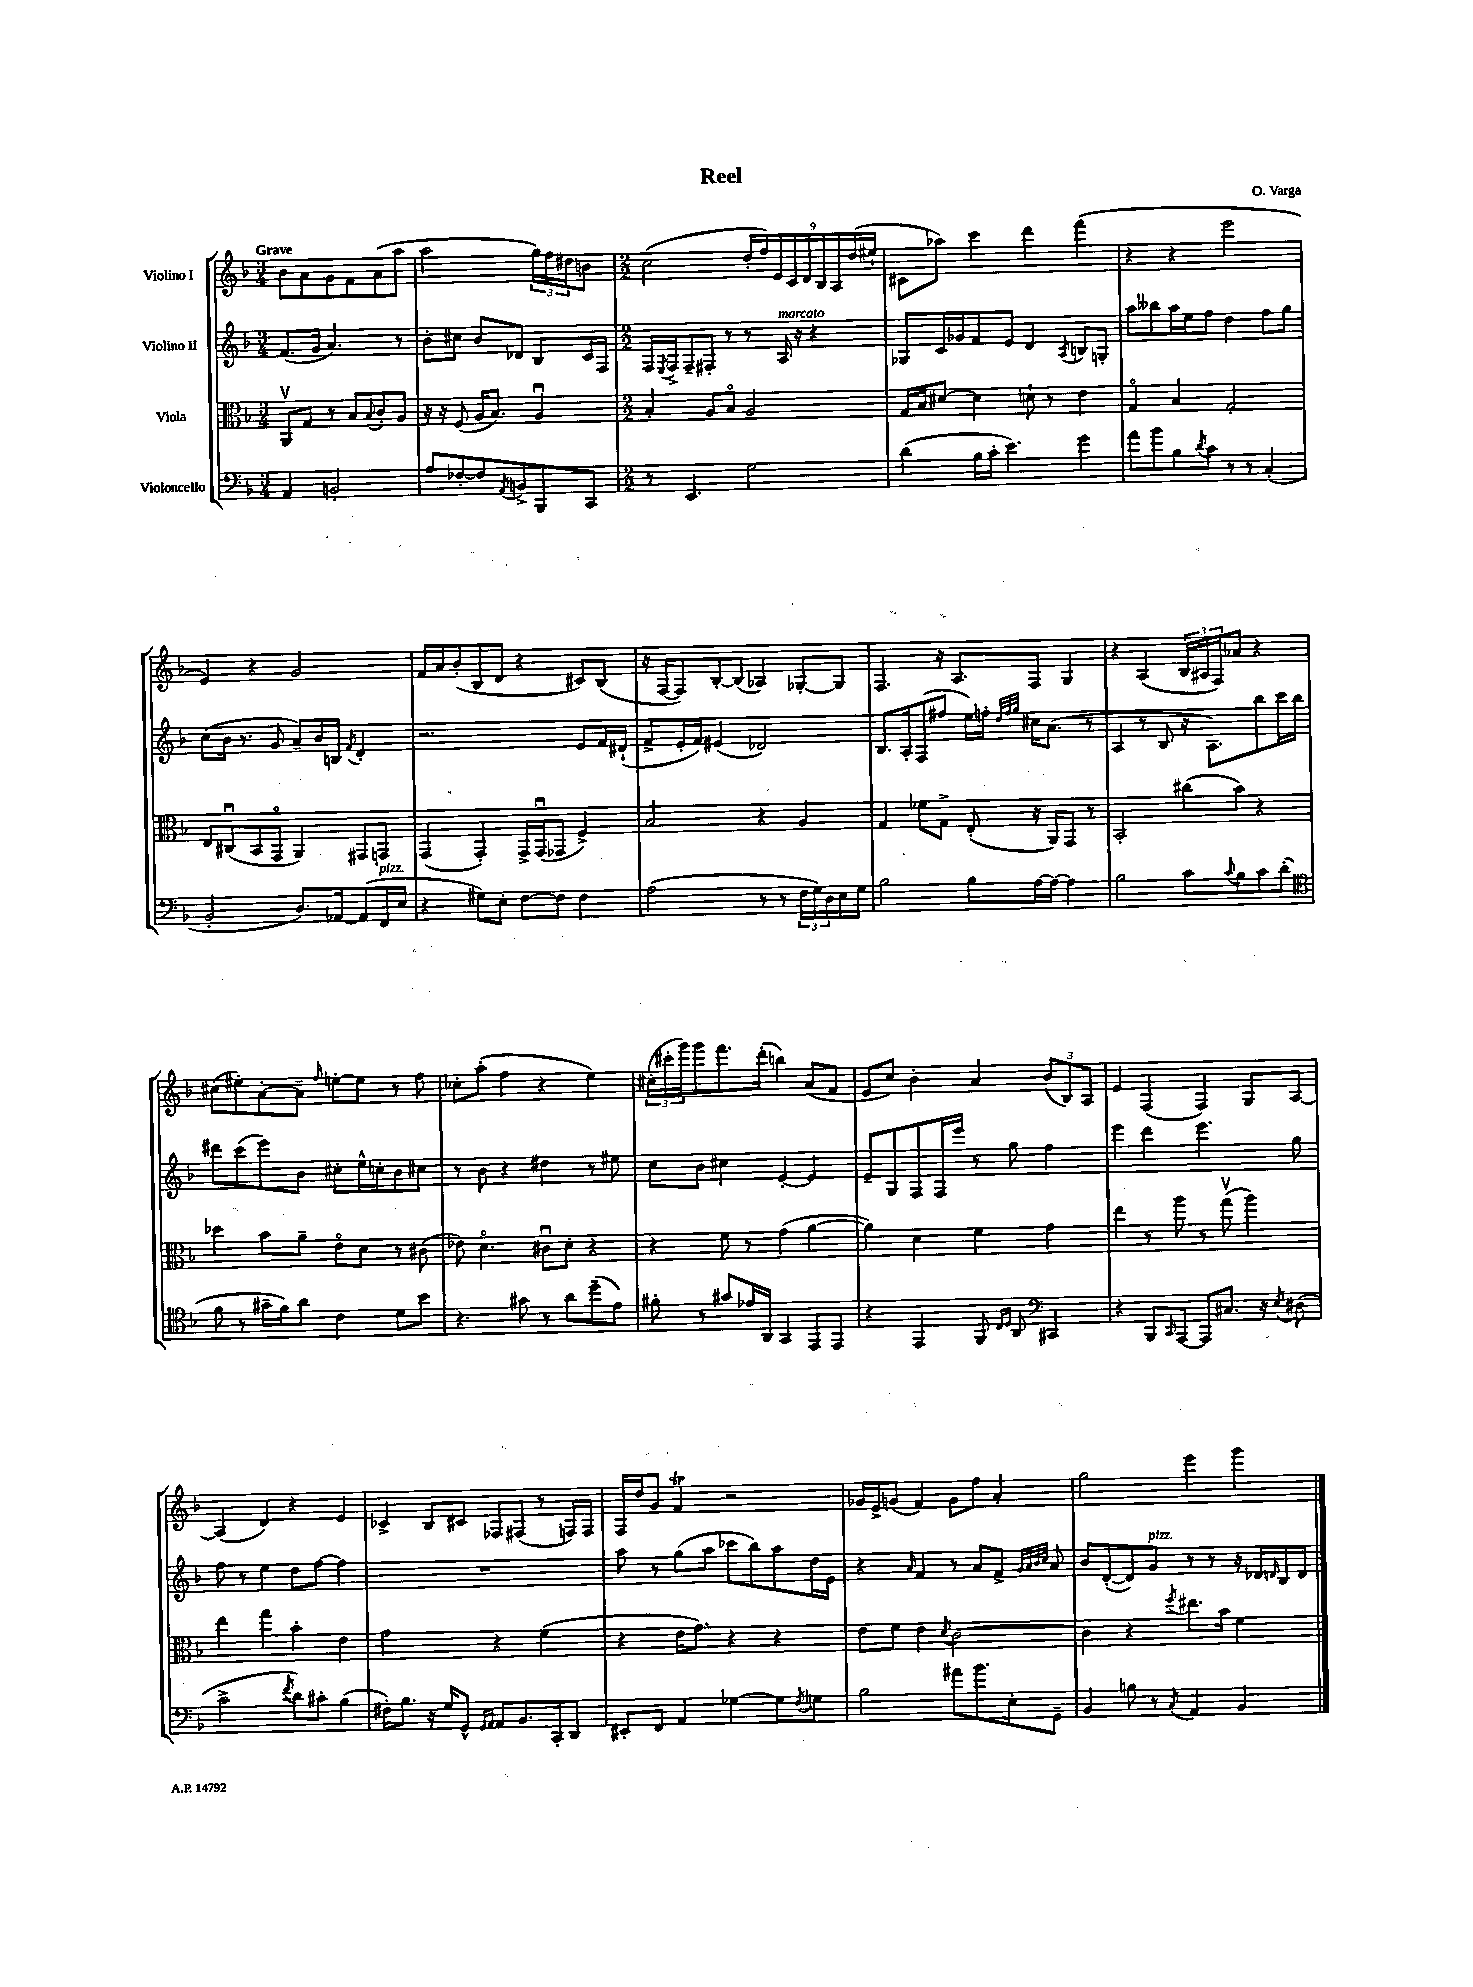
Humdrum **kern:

**kern	**kern	**kern	**kern
*staff4	*staff3	*staff2	*staff1
*clefF4	*clefC3	*clefG2	*clefG2
*k[b-]	*k[b-]	*k[b-]	*k[b-]
*M3/4	*M3/4	*M3/4	*M3/4
4AA	8AAv	(8.f	8b-
.	8G	.	8a
.	.	16g	.
2BB'	8r	4.a)	8g
.	8B-	.	8f
.	8qqB-	.	.
.	8c'	.	(8a
.	8A	8r	8aa
=	=	=	=
8A	16r	8b-'	2aa
.	16r	.	.
[8F-'	(8F	8cc#	.
8F-]	16A	8b-	.
.	8.B-)	.	.
8qAA	.	.	.
8BB^	.	8d-	.
8BBB-	4Au	8B-	24gg)
.	.	.	24ff
.	.	.	24dd#
8CC	.	16c	8b
.	.	16F	.
=	=	=	=
*M2/2	*M2/2	*M2/2	*M2/2
8r	4B-'	16F	(2cc
.	.	8qE	.
.	.	16F^	.
4.EE	.	8F~	.
.	8A	8F#'	.
.	8B-o	8r	.
2G	2A	8r	18dd'
.	.	.	18ff)
.	.	.	18e
.	.	16A	.
.	.	.	18c
.	.	16r	.
.	.	.	18d
.	.	4r	.
.	.	.	18B-
.	.	.	18A
.	.	.	(18dd
.	.	.	18ee#`
=	=	=	=
(4d	16G	8G-	8c#
.	16B-	.	.
.	[8d#	16c	8aa-)
.	.	16g-	.
16B-	4d#]	8f	4ccc
16c'	.	.	.
4.e)	.	8e	.
.	8d`	4d	4ddd
.	8r	.	.
.	.	8qA	.
4g	4e	8B	(4fff
.	.	8G'	.
=	=	=	=
8a	4Go	8aa	4r
8b-	.	8bb--	.
8B-	4B-	16aa	4r
.	.	16ee	.
8qd	.	.	.
8c	.	8ff	.
8r	2G'	4dd	2eee
8r	.	.	.
(4C'	.	8ff	.
.	.	8gg	.
=	=	=	=
2BB-'	8E	(8cc	4e)
.	(8C#u	16b-	.
.	.	8.r	.
.	8BB-	.	4r
.	8GGo	8g	.
8.D)	4AA)	8a~)	2g
.	.	16b-	.
[16AA-	.	16B	.
.	.	8qf	.
(8AA-]	8GG#	4d'	.
16FF	8GG	.	.
16E	.	.	.
=	=	=	=
4r	(4GG	2.r	16f
.	.	.	16a
.	.	.	(8b-'
8G#)	4GG')	.	8B-
8E'	.	.	8d
[8F	16GG^	.	4r
.	(16GGu	.	.
8F]	8GG-	.	.
4F	4F^)	8e	8c#)
.	.	16f	(8B-
.	.	(16d#`	.
=	=	=	=
(2A	2B-	8f^	16r
.	.	.	[16F
.	.	16e'	8F])
.	.	16f)	.
.	.	(4e#	[8B-'
.	.	.	(8B-]
8r	4r	2d-)	4A-)
8r	.	.	.
24F	4A	.	[8G-'
24G)	.	.	.
24D	.	.	.
16E	.	.	8G-]
16G	.	.	.
=	=	=	=
2B-	4G	8.B-	4.F
.	.	16A'	.
.	8f-	(8F	.
.	8G^	8ff#	16r
.	.	.	8.A
8B-	(8E'	16ee)	.
.	.	16ff'	.
.	.	32qqdd	.
.	.	32qqff	.
.	.	32qqgg	.
[16A	16r	16cc#	8F
16A_	16AA)	(8.a	.
4A]	8GG	.	4G
.	8r	8r	.
=	=	=	=
2B-	2BB-'	4A	4r
.	.	8r	(4A
.	.	8B-	.
8c	(8cc#	16r	24B-
.	.	.	24A#
.	.	8.A)	.
.	.	.	24F)
8qqc	.	.	.
8B-	8b-)	.	8a-
8c	4r	8bb-	4r
(8d'	.	16ccc	.
.	.	16bb-	.
=	=	=	=
*clefC4	*	*	*
8f	4dd-	8ddd#	(8cc#
8r	.	(8ccc	8ee#')
16g#~	8b-	8eee)	[8a'
16f)	.	.	.
8a	8a~	8b-	8a~]
.	.	.	16qqff
4c	8eo	8cc#'	[8ee'
.	8d	16ee^^	8ee]
.	.	16cc'	.
8d	8r	8b-	8r
8b-	(8c#	8cc#	8ff
=	=	=	=
4.r	8e-)	8r	8cc-'
.	4.do	8b-	(8aa'
.	.	4r	4ff
8g#	.	.	.
8r	8c#u	4dd#	4r
8a	8d'	.	.
(8dd~	4r	8r	4ee)
8e)	.	8ee#	.
=	=	=	=
8f#'	4r	8cc	(24cc#'
.	.	.	24ccc#'
.	.	.	24ggg)
8r	.	8b-	8ggg
8g#	8f	4cc#	8.fff
16e-	8r	.	.
16AA	.	.	(16ddd'
4GG	(4g	[4e'	4bb)
8EE	[4a	4e]	(8a
8EE	.	.	8f
=	=	=	=
4r	4a])	8e~	8e
.	.	8G	8cc)
4EE	4d	8F	4b-'
.	.	16F	.
.	.	16eee	.
8FF	4f	8r	4a
16qqC	.	.	.
16qqD	.	.	.
8AA	.	8gg	.
*clefF4	*	*	*
4CC#	4g	4ff	(12b-
.	.	.	12B-)
.	.	.	12A
=	=	=	=
4r	4ee	4eee	4e
8BBB-	8r	4ddd	(4F
16qqCC	.	.	.
[8AAA	8aa	.	.
8AAA]	8r	4.eee	4F)
8.C#	(8ggv	.	.
.	4aa)	.	8G
16r	.	.	.
8qE	.	.	.
(8D#	.	8gg	[8A
=	=	=	=
2c^	4ee	8ff	(4A]
.	.	8r	.
.	4gg	4ee	4d)
8qf	.	.	.
8d)	4b-'	8dd	4r
8c#'	.	[8ff	.
(4B-	4e	4ff]	4e
=	=	=	=
16F#')	2g	1r	4c-^
8.B-	.	.	.
16r	.	.	8B-
16G	.	.	.
8GG^^	.	.	8c#
16qqGG	.	.	.
16qqAA	.	.	.
8AA	4r	.	8F-
8.BB-	.	.	(8F#
.	(4f	.	8r
16CC'	.	.	.
8DD	.	.	16F)
.	.	.	16F
=	=	=	=
8EE#'	4r	8aa	16F
.	.	.	16dd
8FF	.	8r	8g
4AA	16e	(8gg	4f
.	8.g)	.	.
.	.	8aa	.
[4G-	4r	8ccc-	2r
.	.	8bb-)	.
8G-]	4r	8aa	.
8qF	.	.	.
8G	.	16dd	.
.	.	16e	.
=	=	=	=
2B-	8e	4r	16g-
.	.	.	16e^
.	8f	.	(8g
.	.	16qqa	.
.	4e	4f	4f)
.	8qd	.	.
8a#	[2c	8r	8g
8.b-	.	8a	8ff
.	.	8f^	4a'
16E'	.	.	.
.	.	32qqg	.
.	.	32qqa	.
.	.	32qqb-	.
.	.	32qqcc	.
8GG~	.	8a	.
=	=	=	=
4BB-	4c]	8b-	2gg
.	.	([8d'	.
8B	4r	8d])	.
8r	.	8g	.
8qC	8qff	.	.
4AA	8.ee#	8r	4eee
.	.	8r	.
.	16b-	.	.
4BB-	4f	16r	4ggg
.	.	16d-	.
.	.	16qqd	.
.	.	16B-	.
.	.	16d	.
==	==	==	==
*-	*-	*-	*-
